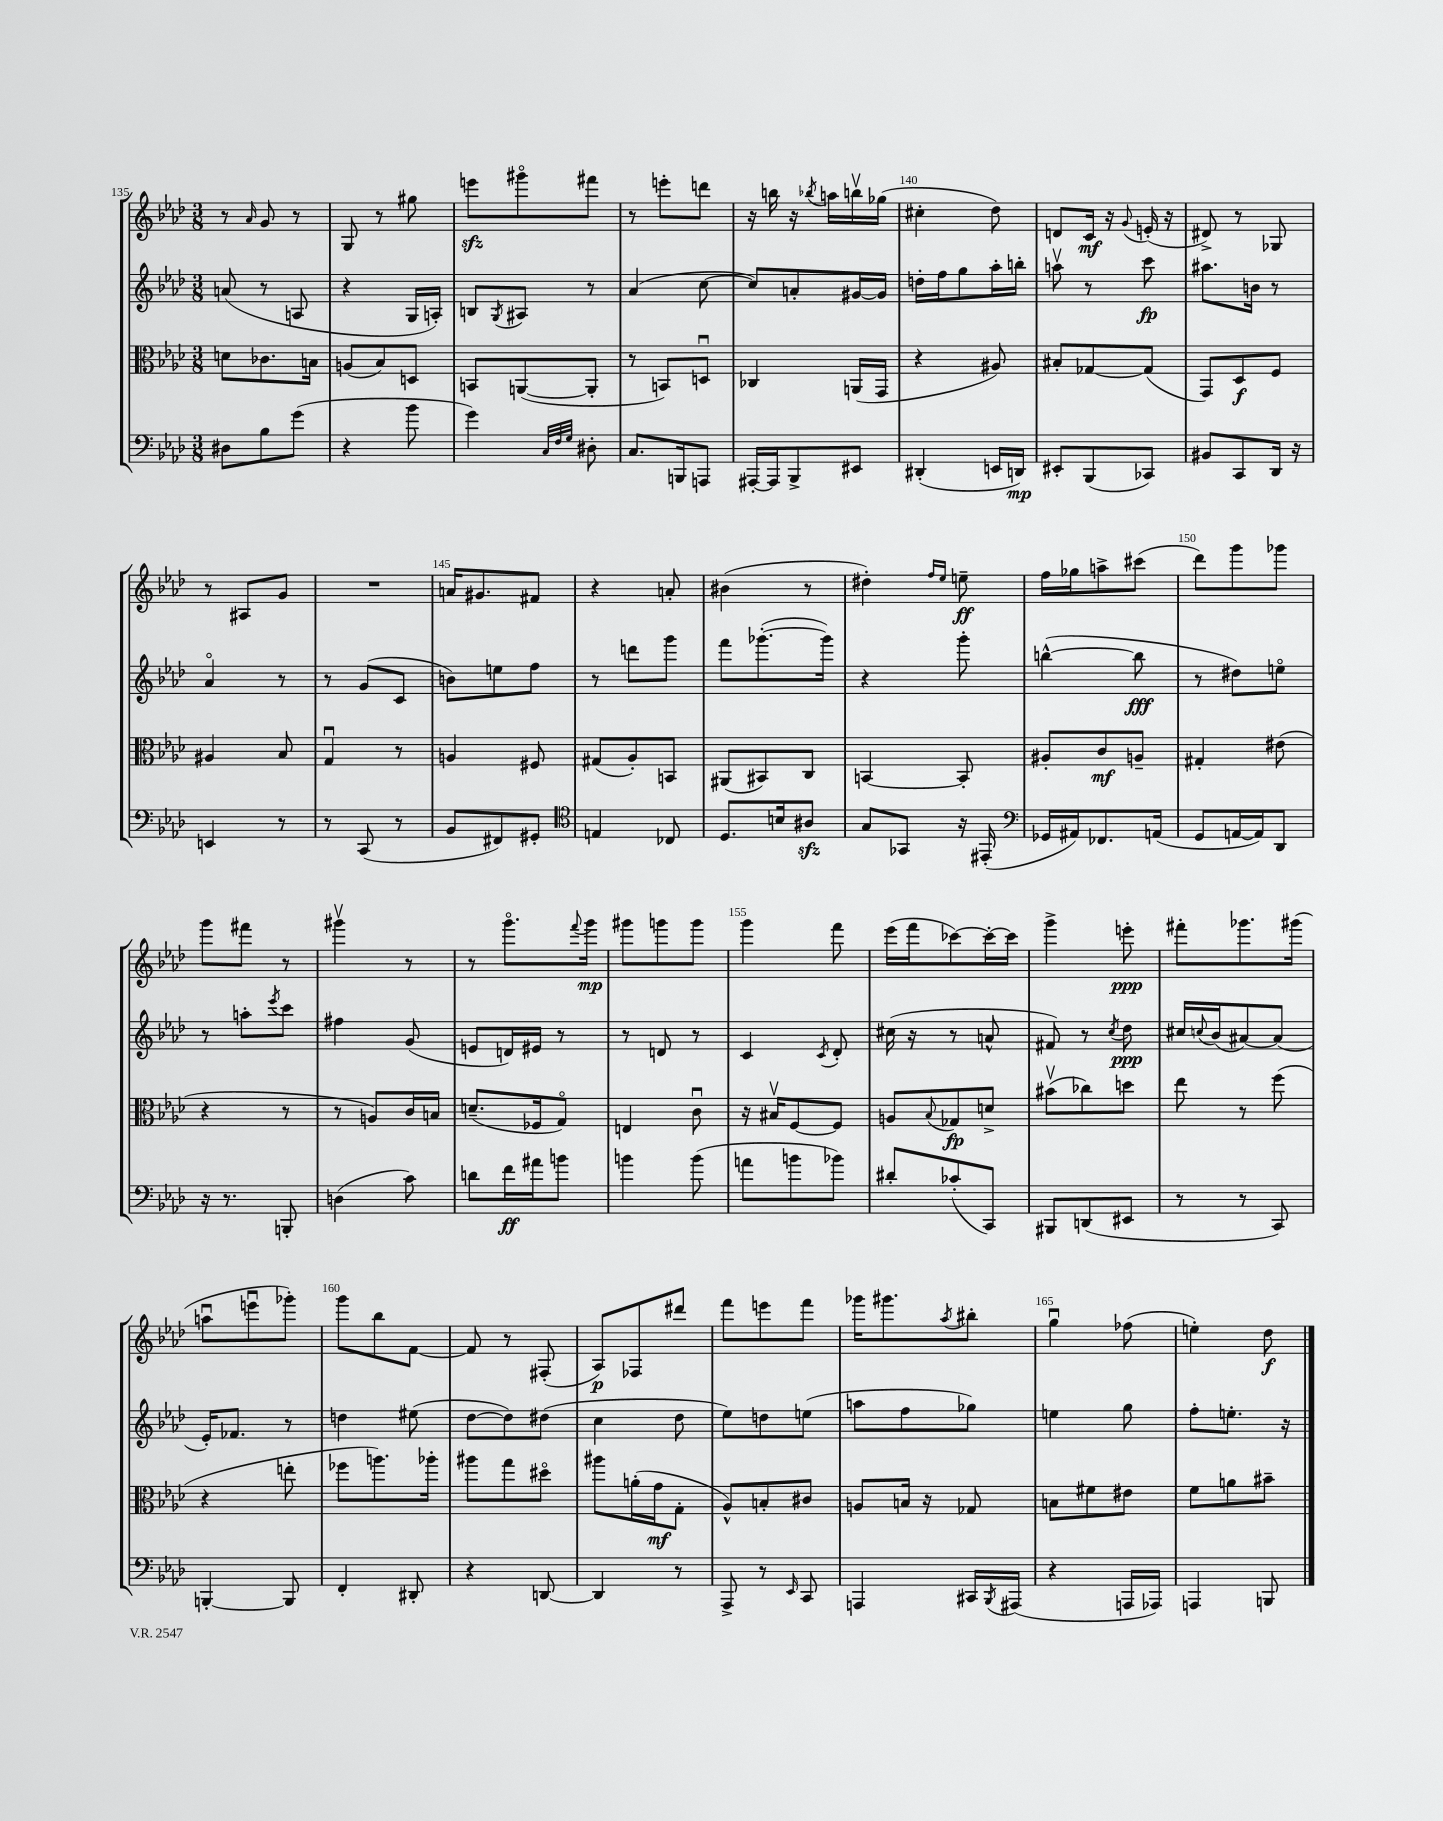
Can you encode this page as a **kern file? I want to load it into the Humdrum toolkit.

**kern	**dynam	**kern	**dynam	**kern	**dynam	**kern	**dynam
*part4	*part4	*part3	*part3	*part2	*part2	*part1	*part1
*staff4	*staff4	*staff3	*staff3	*staff2	*staff2	*staff1	*staff1
*clefF4	*	*clefC3	*	*clefG2	*	*clefG2	*
*k[b-e-a-d-]	*	*k[b-e-a-d-]	*	*k[b-e-a-d-]	*	*k[b-e-a-d-]	*
*M3/8	*	*M3/8	*	*M3/8	*	*M3/8	*
=135	=135	=135	=135	=135	=135	=135	=135
8D#X\L	.	8dn\L	.	(8an/	.	8r	.
.	.	.	.	.	.	16qqa-/	.
8B-\	.	8.c-X\	.	8r	.	8g/	.
(8g\J	.	.	.	8An/	.	8r	.
.	.	16Bn\Jk	.	.	.	.	.
=136	=136	=136	=136	=136	=136	=136	=136
4r	.	(8An/L	.	4r	.	8G/	.
.	.	8B-/)	.	.	.	8r	.
8b-\	.	8Dn/J	.	16G/LL	.	8gg#X\	.
.	.	.	.	16An'/JJ)	.	.	.
=137	=137	=137	=137	=137	=137	=137	=137
4g\)	.	8BBn/L	.	8Bn/L	.	8eeenzz\L	.
.	.	.	.	8qG/	.	.	.
.	.	([8AAn/	.	8A#X/J	.	8ggg#X\	.
32qqC/LLL	.	.	.	.	.	.	.
32qqF/	.	.	.	.	.	.	.
32qqG/JJJ	.	.	.	.	.	.	.
8D#X'\	.	8AA'/J]	.	8r	.	8fff#X\J	.
=138	=138	=138	=138	=138	=138	=138	=138
8.C/L	.	8r	.	(4a-/	.	8r	.
.	.	8BBn/L)	.	.	.	8eeen'\L	.
16BBBn/k	.	.	.	.	.	.	.
8AAAn/J	.	8Dnu/J	.	[8cc\	.	8dddn\J	.
=139	=139	=139	=139	=139	=139	=139	=139
[16AAA#X'/LL	.	4C-X/	.	8cc/L])	.	16r	.
16AAA#/J]	.	.	.	.	.	16bbn\	.
8BBB-^/	.	.	.	8an'/	.	16r	.
.	.	.	.	.	.	8qbb-X/	.
.	.	.	.	.	.	16aan\LL	.
8EE#X/J	.	(16AAn/LL	.	[16g#X/L	.	16bbnv\	.
.	.	16GG/JJ	.	16g#/JJ]	.	(16gg-X\JJ	.
=140	=140	=140	=140	=140	=140	=140	=140
(4DD#X'/	.	4r	.	16ddn'\LL	.	4cc#X'\	.
.	.	.	.	16ff\J	.	.	.
.	.	.	.	8gg\	.	.	.
16EEn/LL	.	8A#X/)	.	16aa-'\L	.	8dd-\)	.
16DDn/JJ)	mp	.	.	16bbn'\JJ	.	.	.
=141	=141	=141	=141	=141	=141	=141	=141
8EE#X'/L	.	8B#X'/L	.	8aanv\	.	8dn/L	.
(8BBB-/	.	[8G-X/	.	8r	.	16c/Jk	mf
.	.	.	.	.	.	16r	.
.	.	.	.	.	.	8qqg/	.
8CC-X/J)	.	(8G-/J]	.	8ccc\	fp	(16en'/	.
.	.	.	.	.	.	16r	.
=142	=142	=142	=142	=142	=142	=142	=142
8BB#X/L	.	8GG/L)	.	8.aa#X\L	.	8d#X^/)	.
8CC/	.	8D-/	f	.	.	8r	.
.	.	.	.	16bn\Jk	.	.	.
16DD-/Jk	.	8F/J	.	8r	.	8G-X/	.
16r	.	.	.	.	.	.	.
!!LO:LB:g=z
=143	=143	=143	=143	=143	=143	=143	=143
4EEn/	.	4A#X/	.	4a-/	.	8r	.
.	.	.	.	.	.	8A#X/L	.
8r	.	8B-/	.	8r	.	8g/J	.
=144	=144	=144	=144	=144	=144	=144	=144
8r	.	4Gu/	.	8r	.	4.r	.
(8CC/	.	.	.	(8g/L	.	.	.
8r	.	8r	.	8c/J	.	.	.
=145	=145	=145	=145	=145	=145	=145	=145
8BB-/L	.	4An/	.	8bn\L)	.	16an/KL	.
.	.	.	.	.	.	8.g#X/	.
8FF#X/)	.	.	.	8een\	.	.	.
8GG#X'/J	.	8F#X/	.	8ff\J	.	8f#X/J	.
=146	=146	=146	=146	=146	=146	=146	=146
*clefC4	*	*	*	*	*	*	*
4En/	.	(8G#X/L	.	8r	.	4r	.
.	.	8A-'/)	.	8dddn\L	.	.	.
8C-X/	.	8BBn/J	.	8ggg\J	.	8an'/	.
=147	=147	=147	=147	=147	=147	=147	=147
8.D-/L	.	(8AA#X/L	.	8fff\L	.	(4b#X\	.
.	.	8BB#X/)	.	([8.ggg-X'\	.	.	.
16Bn/k	.	.	.	.	.	.	.
8A#Xzz/J	.	8C/J	.	.	.	8r	.
.	.	.	.	16ggg-\Jk])	.	.	.
=148	=148	=148	=148	=148	=148	=148	=148
8G/L	.	[4BBn/	.	4r	.	4dd#X'\)	.
8GG-X/J	.	.	.	.	.	.	.
.	.	.	.	.	.	16qqff/LL	.
.	.	.	.	.	.	16qqee-/JJ	.
16r	.	8BB'/]	.	8ggg'\	.	8een~\	ff
(16EE#X'/	.	.	.	.	.	.	.
=149	=149	=149	=149	=149	=149	=149	=149
*clefF4	*	*	*	*	*	*	*
16GG-X/LL	.	8A#X'/L	.	([4bbn^^\	.	16ff\LL	.
16AA#X/J)	.	.	.	.	.	16gg-X\J	.
8.FF-X/	.	8c/	mf	.	.	8aan^\	.
.	.	8An~/J	.	8bb\]	fff	(8ccc#X\J	.
(16AAn/Jk	.	.	.	.	.	.	.
=150	=150	=150	=150	=150	=150	=150	=150
8GG/L	.	4G#X'/	.	8r	.	8ddd-\L)	.
[16AAn/L	.	.	.	8dd#X\L)	.	8ggg\	.
16AA/J])	.	.	.	.	.	.	.
8DD-/J	.	(8e#X\	.	8een\J	.	8ggg-X\J	.
!!LO:LB:g=z
=151	=151	=151	=151	=151	=151	=151	=151
16r	.	4r	.	8r	.	8ggg\L	.
8.r	.	.	.	.	.	.	.
.	.	.	.	8aan'\L	.	8fff#X\J	.
.	.	.	.	8qeee-/	.	.	.
8BBBn'/	.	8r	.	8ccc\J	.	8r	.
=152	=152	=152	=152	=152	=152	=152	=152
(4Dn\	.	8r	.	4ff#X\	.	4ggg#Xv\	.
.	.	8An/L)	.	.	.	.	.
8c\)	.	16c/L	.	(8g/	.	8r	.
.	.	16Bn/JJ	.	.	.	.	.
=153	=153	=153	=153	=153	=153	=153	=153
8dn\L	.	(8.dn~/L	.	8en/L	.	8r	.
16f\L	ff	.	.	16dn/L)	.	8.ggg\L	.
16a#X\J	.	16F-X/k	.	16e#X/JJ	.	.	.
8bn\J	.	8G/J)	.	8r	.	.	.
.	.	.	.	.	.	8qqfff/	.
.	.	.	.	.	.	16ggg\Jk	mp
=154	=154	=154	=154	=154	=154	=154	=154
4bn\	.	4En/	.	8r	.	8ggg#X\L	.
.	.	.	.	8dn/	.	8gggn\	.
(8b\	.	8cu\	.	8r	.	8ggg\J	.
=155	=155	=155	=155	=155	=155	=155	=155
8an\L	.	16r	.	4c/	.	4ggg\	.
.	.	16B#Xv/KL	.	.	.	.	.
8bn\	.	[8F/	.	.	.	.	.
.	.	.	.	8qc/	.	.	.
8b-X\J)	.	8F/J]	.	8d-'/	.	8fff\	.
=156	=156	=156	=156	=156	=156	=156	=156
8d#X'/L	.	8An/L	.	(16cc#X\	.	(16eee-\LL	.
.	.	.	.	16r	.	16fff\J	.
.	.	8qqB-/	.	.	.	.	.
(8c-X'/	.	8G-X/	fp	8r	.	[8ccc-X\)	.
8CC/J)	.	8dn^/J	.	8an^^/	.	16ccc-'\L_	.
.	.	.	.	.	.	16ccc-\JJ]	.
=157	=157	=157	=157	=157	=157	=157	=157
8BBB#X/L	.	(8b#Xv\L	.	8f#X/)	.	4ggg^\	.
(8DDn/	.	8cc-X\)	.	8r	.	.	.
.	.	.	.	8qcc/	.	.	.
8EE#X/J	.	8ddn\J	.	8dd-\	ppp	8eeen'\	ppp
=158	=158	=158	=158	=158	=158	=158	=158
8r	.	8ee-\	.	16cc#X/LL	.	8fff#X'\L	.
.	.	.	.	8qqccn/	.	.	.
.	.	.	.	(16b-/J	.	.	.
8r	.	8r	.	[8a#X/)	.	8.ggg-X\	.
8CC/)	.	(8ff\	.	(8a#/J]	.	.	.
.	.	.	.	.	.	(16ggg#X\Jk	.
!!LO:LB:g=z
=159	=159	=159	=159	=159	=159	=159	=159
[4BBBn'/	.	4r	.	16e-'/KL)	.	8aanu\L	.
.	.	.	.	8.f-X/J	.	.	.
.	.	.	.	.	.	8eeenu\	.
8BBB/]	.	8een'\	.	8r	.	8ggg-X'\J)	.
=160	=160	=160	=160	=160	=160	=160	=160
4FF'/	.	8ff-X\L	.	4ddn\	.	8ggg\L	.
.	.	8.aan\)	.	.	.	8bb-\	.
8DD#X'/	.	.	.	(8ee#X\	.	[8f\J	.
.	.	16aa-X'\Jk	.	.	.	.	.
=161	=161	=161	=161	=161	=161	=161	=161
4r	.	8aa#X\L	.	[8dd-\L	.	8f/]	.
.	.	8gg\	.	8dd-\])	.	8r	.
[8DDn/	.	8dd#X\J	.	(8dd#X\J	.	(8F#X'/	.
=162	=162	=162	=162	=162	=162	=162	=162
4DD/]	.	8aa#X\L	.	4cc\	.	8A-/L)	p
.	.	(16an'\L	.	.	.	8F-X/	.
.	.	16g\J	mf	.	.	.	.
8r	.	8G'\J	.	8dd-\	.	8ddd#X/J	.
=163	=163	=163	=163	=163	=163	=163	=163
8AAA-^/	.	8A-^^/L)	.	8ee-\L)	.	8fff\L	.
8r	.	8Bn'/	.	8ddn\	.	8eeen\	.
16qqEE-/	.	.	.	.	.	.	.
8CC/	.	8c#X/J	.	(8een\J	.	8fff\J	.
=164	=164	=164	=164	=164	=164	=164	=164
4AAAn/	.	8An/L	.	8aan\L	.	16ggg-X\KL	.
.	.	.	.	.	.	8.ggg#X\	.
.	.	16Bn/Jk	.	8ff\	.	.	.
.	.	16r	.	.	.	.	.
.	.	.	.	.	.	8qaa-/	.
16CC#X/LL	.	8G-X/	.	8gg-X\J)	.	8bb#X'\J	.
8qBBB-/	.	.	.	.	.	.	.
(16AAA#X/JJ	.	.	.	.	.	.	.
=165	=165	=165	=165	=165	=165	=165	=165
4r	.	8Bn\L	.	4een\	.	4ggu\	.
.	.	8f#X\	.	.	.	.	.
16AAAn/LL	.	8e#X\J	.	8gg\	.	(8ff-X\	.
16AAA-X/JJ)	.	.	.	.	.	.	.
=166	=166	=166	=166	=166	=166	=166	=166
4AAAn/	.	8f\L	.	8ff'\L	.	4een'\)	.
.	.	8an\	.	8.een'\J	.	.	.
8BBBn/	.	8b#X~\J	.	.	.	8dd-\	f
.	.	.	.	16r	.	.	.
==	==	==	==	==	==	==	==
*-	*-	*-	*-	*-	*-	*-	*-
